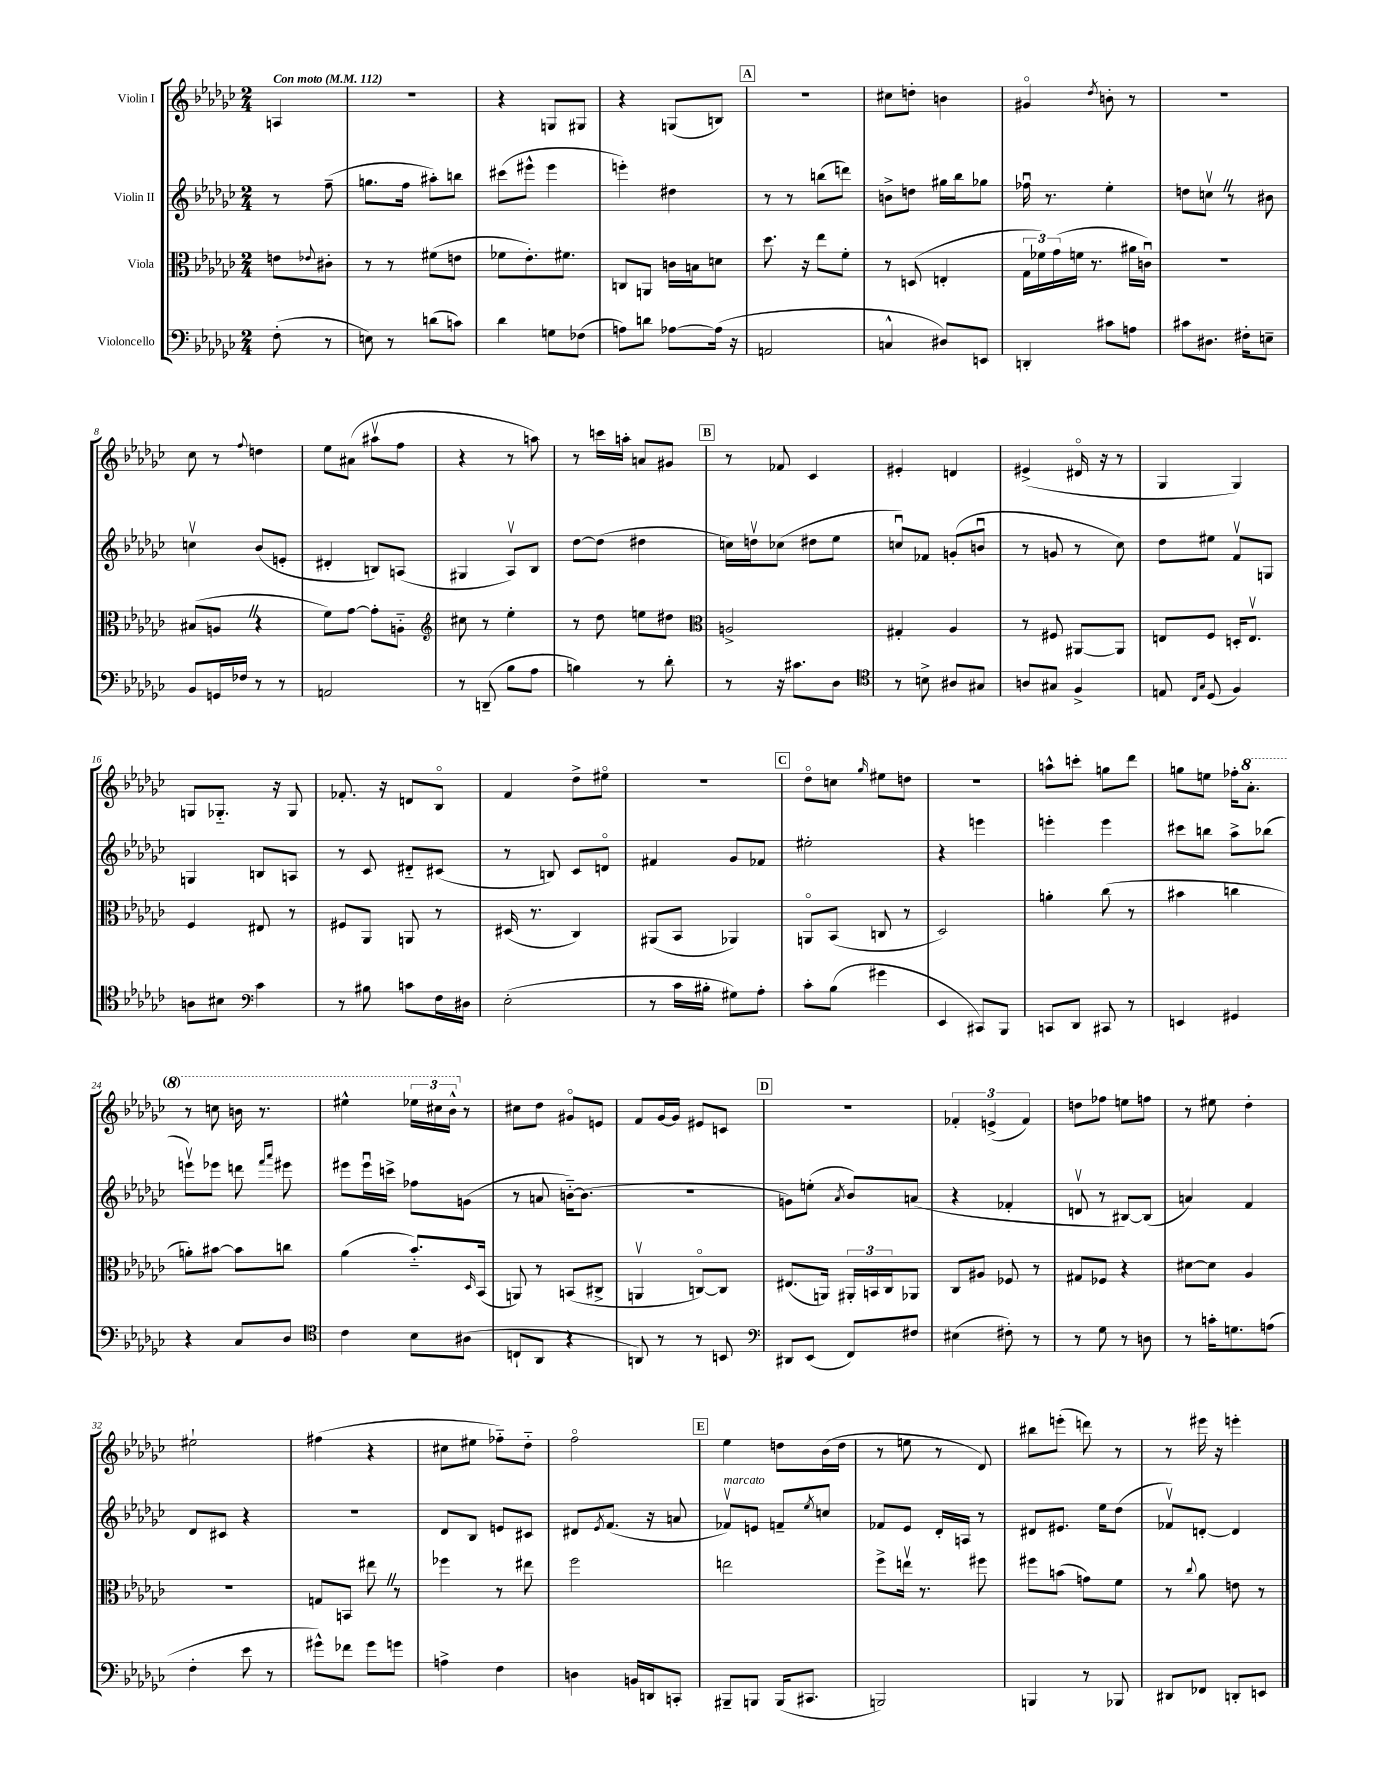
<<
\new StaffGroup <<
\new Staff = "s0" \with { instrumentName = "Violin I" } {
    \clef treble \key ges \major \numericTimeSignature \time 2/4 \partial 4 \tempo "Con moto" 4 = 112
    a4 |
    r2 |
    r4 g8 gis8 |
    r4 g8( b8) |
    \mark \markup { \box "A" } R2 |
    cis''8 d''8-. b'4 |
    gis'4\flageolet \acciaccatura { des''8 } b'8-. r8 |
    r2 |
    ces''8 r8 \appoggiatura { f''8 } d''4 |
    ees''8 ais'8( ais''8\upbow f''8 |
    r4 r8 a''8) |
    r8 c'''16 a''16-. a'8 gis'8 |
    \mark \markup { \box "B" } r8 fes'8 ces'4 |
    eis'4-. d'4 |
    eis'4->( dis'16\flageolet r16 r8 |
    ges4 ges4) |
    g8 ges8.-_ r16 ges8 |
    fes'8.-. r16 d'8 bes8\flageolet |
    f'4 des''8-> eis''8\flageolet |
    R2 |
    \mark \markup { \box "C" } des''8\flageolet c''8 \grace { ges''16 } eis''8 d''8 |
    R2 |
    a''8-^ c'''8-. g''8 des'''8 |
    g''8 e''8 fes''16-. \ottava #1 aes''8.-. |
    r8 c'''8 b''16 r8. |
    eis'''4-^ \tuplet 3/2 { ees'''16 cis'''16 bes''16-^ \ottava #0 } r8 |
    cis''8 des''8 gis'8\flageolet e'8 |
    f'8 ges'16~ ges'16 eis'8 c'8 |
    \mark \markup { \box "D" } R2 |
    \tuplet 3/2 { fes'4-. e'4->( fes'4) } |
    d''8 fes''8 e''8 f''8 |
    r8 eis''8 des''4-. |
    eis''2-! |
    fis''4( r4 |
    cis''8 eis''8 fes''8-_) des''8-_ |
    f''2\flageolet |
    \mark \markup { \box "E" } ees''4 d''8 bes'16( d''16 |
    r8 e''8 r8 des'8) |
    bis''8 e'''8-.( d'''8) r8 |
    r8 eis'''16 r16 e'''4-. \bar "|." |
}
\new Staff = "s1" \with { instrumentName = "Violin II" } {
    \clef treble \key ges \major \numericTimeSignature \time 2/4 \partial 4
    r8 f''8--( |
    g''8. f''16 ais''8-.) b''8 |
    cis'''8( eis'''8-^ eis'''4 |
    e'''4-.) dis''4 |
    \mark \markup { \box "A" } r8 r8 b''8( d'''8) |
    b'8-> d''8 gis''16 bes''16 ges''8 |
    fes''16\downbow r8. ees''4-. |
    d''8 c''8\upbow \once \override BreathingSign.text = \markup { \musicglyph "scripts.caesura.straight" } \breathe r8 bis'8 |
    c''4\upbow bes'8( e'8-. |
    dis'4-. b8) a8( |
    gis4 aes8\upbow) bes8 |
    des''8~ des''8( dis''4 |
    \mark \markup { \box "B" } c''16) d''16\upbow ces''8( dis''8 ees''8 |
    c''8\downbow) fes'8 g'8-.( b'8\downbow |
    r8 g'8 r8 ces''8) |
    des''8 eis''8 f'8\upbow g8 |
    g4 b8 a8 |
    r8 ces'8 dis'8-_ cis'8( |
    r8 b8) ces'8 d'8\flageolet |
    fis'4 ges'8 fes'8 |
    \mark \markup { \box "C" } eis''2-. |
    r4 e'''4 |
    e'''4-. e'''4 |
    cis'''8 b''8 aes''8-> bes''8( |
    e'''8\upbow) ees'''8 d'''8 \grace { f'''16 aes'''16 } eis'''8 |
    eis'''8 eis'''16\downbow c'''16-> fes''8 g'8( |
    r8 a'8 b'16~-_) b'8.( |
    r2 |
    \mark \markup { \box "D" } g'8) e''8-.( \acciaccatura { aes'8 } bes'8) a'8( |
    r4 fes'4-. |
    d'8\upbow r8 bis8~) bis8( |
    a'4) f'4 |
    des'8 cis'8 r4 |
    R2 |
    des'8 bes8 e'8 cis'8 |
    dis'8 \acciaccatura { ees'8 } f'8.( r16 a'8 |
    \mark \markup { \box "E" } fes'8\upbow^\markup { \italic "marcato" }) e'8 f'8-- \acciaccatura { ees''8 } c''8 |
    fes'8 ees'8 des'16-. a16 r8 |
    dis'8 eis'8. ees''16 des''8( |
    fes'8\upbow) d'8~-. d'4 \bar "|." |
}
\new Staff = "s2" \with { instrumentName = "Viola" } {
    \clef alto \key ges \major \numericTimeSignature \time 2/4 \partial 4
    e'8 \appoggiatura { ees'8 } cis'8-. |
    r8 r8 fis'8( e'8 |
    fes'8 ees'8.-.) fis'8. |
    c8 a,8 c'16 b16 d'8 |
    \mark \markup { \box "A" } des''8. r16 ees''8 f'8-. |
    r8 d8( e4-. |
    \tuplet 3/2 { ges16 fes'16) ges'16( } f'16 r8. ais'16 c'16\downbow) |
    R2 |
    bis8( a8 \once \override BreathingSign.text = \markup { \musicglyph "scripts.caesura.straight" } \breathe r4 |
    f'8) ges'8~ ges'8-. a8-_ |
    \clef treble cis''8 r8 ees''4-. |
    r8 des''8 e''8 dis''8 |
    \mark \markup { \box "B" } \clef alto a2-> |
    gis4-. aes4 |
    r8 fis8 ais,8~ ais,8 |
    e8 f8 d16-. e8.\upbow |
    f4 eis8 r8 |
    fis8 aes,8 a,8 r8 |
    dis16( r8. ces4) |
    ais,8( bes,8 aes,4) |
    \mark \markup { \box "C" } a,8\flageolet bes,8( c8 r8 |
    des2) |
    a'4-. ces''8( r8 |
    bis'4 c''4 |
    a'8-.) bis'8~ bis'8 c''8 |
    aes'4( bes'8.-_) \grace { des16 } bes,16( |
    a,8) r8 b,8( cis8-> |
    a,4\upbow c8~\flageolet) c8 |
    \mark \markup { \box "D" } eis8.( a,16) \tuplet 3/2 { ais,16-. b,16 ces16 } aes,8 |
    ces8 ais8 fes8 r8 |
    gis8 fes8 r4 |
    dis'8~ dis'8 aes4 |
    R2 |
    g8 b,8 eis''8 \once \override BreathingSign.text = \markup { \musicglyph "scripts.caesura.straight" } \breathe r8 |
    fes''4 r8 eis''8 |
    f''2 |
    \mark \markup { \box "E" } e''2 |
    f''8-> e''16\upbow r8. fis''8 |
    fis''8 b'8( g'8) f'8 |
    r8 \appoggiatura { ces''8 } aes'8 e'8 r8 \bar "|." |
}
\new Staff = "s3" \with { instrumentName = "Violoncello" } {
    \clef bass \key ges \major \numericTimeSignature \time 2/4 \partial 4
    f8-.( r8 |
    e8) r8 d'8( c'8) |
    des'4 g8 fes8( |
    a8) d'8 aes8~ aes16( r16 |
    \mark \markup { \box "A" } a,2 |
    c4-^ dis8) e,8 |
    d,4-. cis'8 a8 |
    cis'8 dis8. fis16-. e8-- |
    bes,8 g,16 fes16 r8 r8 |
    a,2 |
    r8 d,8--( bes8 aes8 |
    b4) r8 des'8-. |
    \mark \markup { \box "B" } r8 r16 cis'8. des8 |
    \clef tenor r8 b8-> ais8 gis8 |
    a8 gis8 f4-> |
    e8 \grace { ces16 ges16 } des8( f4) |
    a8 bis8 \clef bass ces'4 |
    r8 bis8 c'8 f16 dis16 |
    ees2-.( |
    r8 ces'16 bis16-. gis8) aes8-. |
    \mark \markup { \box "C" } ces'8-. bes8( gis'4 |
    ees,4 cis,8) bes,,8 |
    c,8 des,8 cis,8 r8 |
    e,4 gis,4 |
    r4 ces8 des8 |
    \clef tenor ces'4 bes8 ais8( |
    c8-! aes,8 r4 |
    a,8) r8 r8 b,8 |
    \mark \markup { \box "D" } \clef bass dis,8 ees,8( f,8) fis8 |
    eis4( fis8-.) r8 |
    r8 ges8 r8 d8 |
    r8 c'16-. g8. a8( |
    f4-. ees'8 r8 |
    gis'8-^) fes'8 gis'8 g'8 |
    a4-> f4 |
    d4 b,16 d,16 c,8-. |
    \mark \markup { \box "E" } bis,,8-- b,,8 b,,16( cis,8. |
    b,,2) |
    b,,4 r8 bes,,8 |
    dis,8 fes,8 d,8-. e,8 \bar "|." |
}
>>
>>
